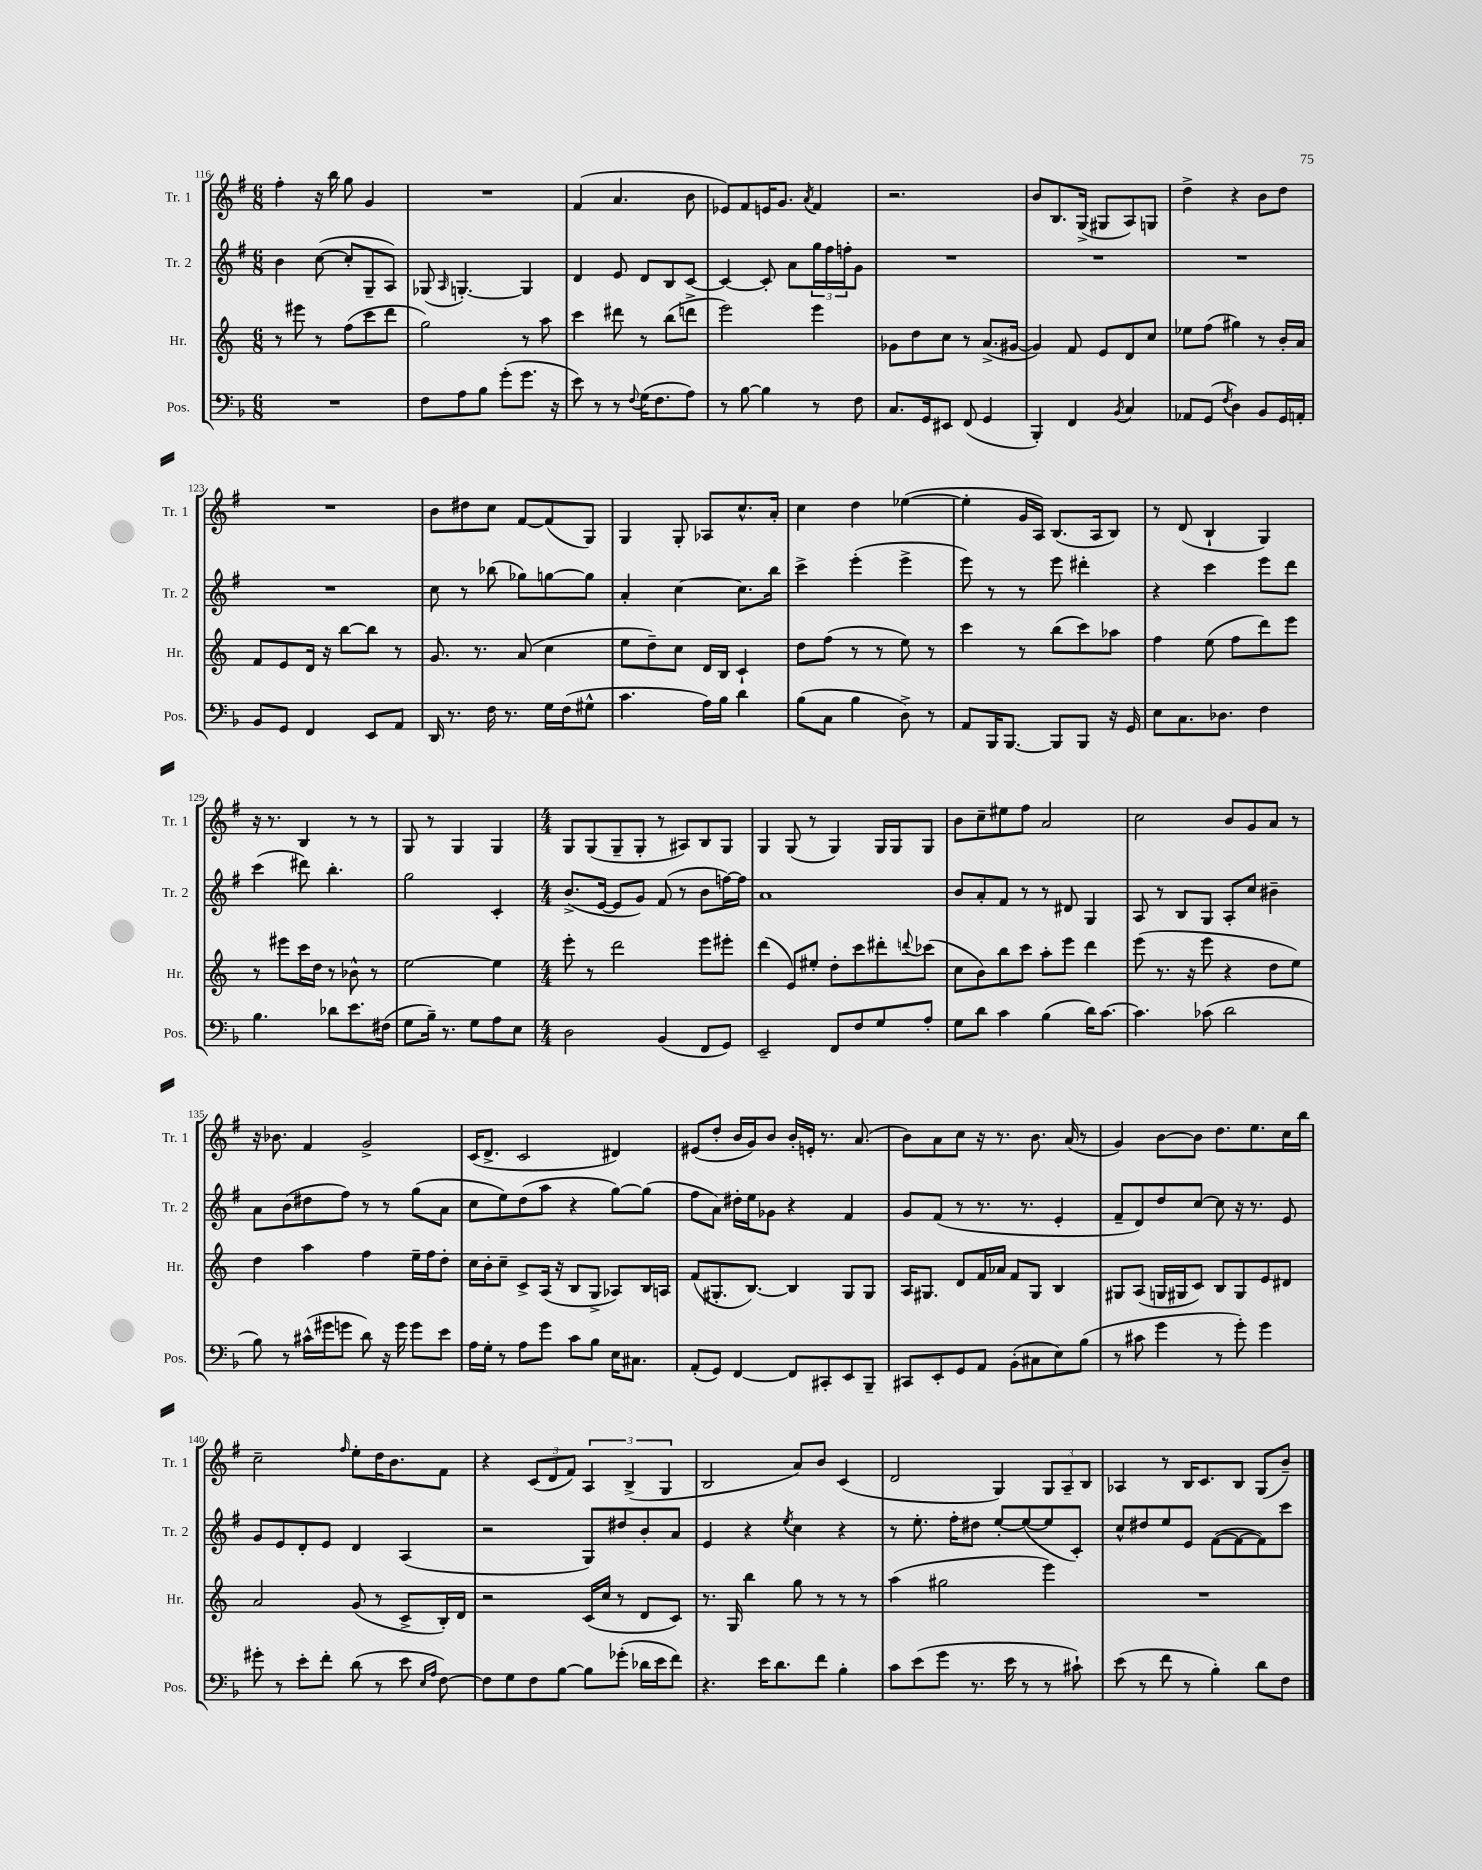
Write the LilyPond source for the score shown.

<<
\new StaffGroup <<
\new Staff = "s0" \with { instrumentName = "Tr. 1" shortInstrumentName = "Tr. 1" } {
    \clef treble \key g \major \numericTimeSignature \time 6/8
    fis''4-. r16 b''16 g''8 g'4 |
    R2. |
    fis'4( a'4. b'8 |
    ees'8) fis'8 e'16 g'8. \acciaccatura { a'8 } fis'4 |
    r2. |
    b'8 b8. g16->( gis8 a8) g8 |
    d''4-> r4 b'8 d''8 |
    R2. |
    b'8 dis''8 c''8 fis'8~ fis'8( g8) |
    g4 g8-. aes8 c''8.-^ a'16-. |
    c''4 d''4 ees''4~( |
    ees''4-. g'16 a16) b8.( a16 b8) |
    r8 d'8( b4-! g4) |
    r16 r8. b4 r8 r8 |
    g8 r8 g4 g4 |
    \numericTimeSignature \time 4/4 g8 g8( g8-- g8-. r8 ais8) b8 g8 |
    g4 g8( r8 g4) g16 g16 g8 |
    b'8 c''8-- eis''8 fis''8 a'2 |
    c''2 b'8 g'8 a'8 r8 |
    r16 bes'8. fis'4 g'2-> |
    c'16( d'8.-> c'2 dis'4) |
    eis'8( d''8-. b'16 g'16) b'8 b'16-. e'16-. r8. a'8.( |
    b'8) a'8 c''8 r16 r8. b'8. a'16( r8 |
    g'4) b'8~ b'8 d''8. e''8. c''16 b''16 |
    c''2-- \grace { fis''16 } e''8-. d''16 b'8. fis'8 |
    r4 \tuplet 3/2 { c'8( d'8 fis'8) } \tuplet 3/2 { a4 b4->( g4 } |
    b2 a'8) b'8 c'4( |
    d'2 g4) \tuplet 3/2 { g8 a8-- b8 } |
    aes4 r8 b16 c'8. b8 g8( b'8--) \bar "|." |
}
\new Staff = "s1" \with { instrumentName = "Tr. 2" shortInstrumentName = "Tr. 2" } {
    \clef treble \key g \major \numericTimeSignature \time 6/8
    b'4 c''8~( c''8-. g8-- a8) |
    ges8( \grace { a16 } g4.~-.) g4 |
    d'4 e'8 d'8 b8 c'8~ |
    c'4~ c'8-. a'8 \tuplet 3/2 { g''16 fis''16 f''16-. } g'8 |
    R2. |
    R2. |
    R2. |
    R2. |
    c''8 r8 bes''8( ges''8) g''8~ g''8 |
    a'4-. c''4~ c''8. b''16 |
    c'''4-> e'''4-.( e'''4-> |
    e'''8) r8 r8 e'''8 dis'''4-. |
    r4 c'''4 e'''8 d'''8 |
    c'''4( dis'''8) b''4.-. |
    g''2 c'4-. |
    \numericTimeSignature \time 4/4 b'8.->( e'16~ e'8 g'8) fis'8( r8 b'8 f''16~) f''16 |
    a'1 |
    b'8 a'8-. fis'8 r8 r8 dis'8 g4 |
    a8 r8 b8 g8 a8-. c''8 bis'4-- |
    a'8 b'8( dis''8 fis''8) r8 r8 g''8( a'8 |
    c''8 e''8) d''8( a''8 r4 g''8~) g''8( |
    fis''8 a'8) dis''16-. e''16 ges'8 r4 fis'4 |
    g'8 fis'8( r8 r8. r8. e'4-. |
    fis'8-- d'8) d''8 c''8~ c''8 r16 r8. e'8 |
    g'8 e'8 d'8-. e'8 d'4 a4( |
    r2 g8) dis''8 b'8-. a'8 |
    e'4 r4 \acciaccatura { e''8 } c''4 r4 |
    r8 e''8.-. fis''16-. dis''8 e''8~-. e''8~( e''8 c'8-.) |
    c''8-^ dis''8 e''8 e'8 fis'8~( fis'8~ fis'8) c'''8 \bar "|." |
}
\new Staff = "s2" \with { instrumentName = "Hr." shortInstrumentName = "Hr." } {
    \clef treble \key c \major \numericTimeSignature \time 6/8
    r8 eis'''8 r8 f''8( c'''8 d'''8 |
    g''2) r8 a''8 |
    c'''4 dis'''8 r8 b''8( d'''8-> |
    e'''2) e'''4 |
    ges'8 d''8 c''8 r8 a'8.->( gis'16~ |
    gis'4) f'8 e'8 d'8 c''8 |
    ees''8 f''8( gis''4) r8 b'16-. a'16 |
    f'8 e'8 d'16 r16 b''8~ b''8 r8 |
    g'8. r8. a'8( c''4 |
    e''8 d''8--) c''8 d'16 b16 c'4-! |
    d''8 f''8( r8 r8 e''8) r8 |
    c'''4 r8 b''8( c'''8) aes''8 |
    f''4 e''8( f''8 d'''8) e'''8 |
    r8 eis'''8 c'''16 d''16 r8 bes'8-^ r8 |
    e''2~ e''4 |
    \numericTimeSignature \time 4/4 e'''8-. r8 d'''2 e'''8 eis'''8-. |
    d'''4( e'8) eis''8-. d''8-. c'''8 dis'''8-. \appoggiatura { d'''8 } ces'''8( |
    c''8 b'8) b''8 c'''8 a''8-. e'''8 d'''4 |
    e'''8( r8. r16 e'''8 r4 d''8 e''8) |
    d''4 a''4 f''4 e''16-- f''16 d''8-. |
    c''16 b'16-. c''8-- c'8-> a16( r16 b8 g8-> aes8) b16 a16 |
    f'8( gis8.-. b8.~) b4 gis8 gis8 |
    a16 gis8. d'8 f'16 aes'16 f'8 gis8 b4 |
    gis8 a8( g16 gis16 c'8) b8 gis8 e'8 dis'8 |
    a'2 g'8( r8 c'8-> b16-.) d'16 |
    r2 c'16( c''16 r8 d'8 c'8) |
    r8. g16 b''4 g''8 r8 r8 r8 |
    a''4( gis''2 e'''4) |
    R1 \bar "|." |
}
\new Staff = "s3" \with { instrumentName = "Pos." shortInstrumentName = "Pos." } {
    \clef bass \key f \major \numericTimeSignature \time 6/8
    R2. |
    f8 a8 bes8 g'8-.( g'8. r16 |
    e'8) r8 r8 \appoggiatura { f8 } g16( f8. a8) |
    r8 bes8~ bes4 r8 f8 |
    c8. g,16 eis,8 f,8( g,4 |
    bes,,4-.) f,4 \acciaccatura { bes,8 } c4 |
    aes,8 g,8( \acciaccatura { f8 } d4) bes,8 g,16 a,16-. |
    bes,8 g,8 f,4 e,8 a,8 |
    d,16 r8. f16 r8. g16 f16( gis8-^ |
    c'4. a16) bes16 d'4 |
    bes8( c8 bes4 d8->) r8 |
    a,8 bes,,16 bes,,8.~ bes,,8 bes,,8 r16 g,16 |
    e8 c8. des8. f4 |
    bes4. des'8 e'8. fis16( |
    g8 bes16--) r8. g8 a8 e8 |
    \numericTimeSignature \time 4/4 d2 bes,4( f,8 g,8) |
    e,2-- f,8 f8 g8 a8-. |
    g8 d'8 c'4 bes4( d'16) c'8.~ |
    c'4. ces'8( d'2 |
    bes8) r8 cis'16-^( gis'16 g'8 d'8) r16 g'16 g'8 e'8 |
    a16 g16-. r8 a8 g'8 c'8 bes8 e16 cis8. |
    a,8-.( g,8) f,4~ f,8 cis,8-. e,8 bes,,8-- |
    cis,8 e,8-. g,8 a,8 bes,8-.( cis8 e8) bes8( |
    r8 cis'8 g'4 r8 g'8-.) g'4 |
    gis'8-. r8 e'8-. f'8-. d'8( r8 e'8 \grace { e16 a16 } f8~) |
    f8 g8 f8 bes8~ bes8 ges'8-.( des'16 e'16 f'8) |
    r4. e'16 d'8. f'8 bes4-. |
    c'8 e'8( g'8 r8. e'16 r8 r8 cis'8-!) |
    e'8( r8 f'8 r8 bes4-.) d'8 f8 \bar "|." |
}
>>
>>
\layout { \context { \Score currentBarNumber = #116 } }
